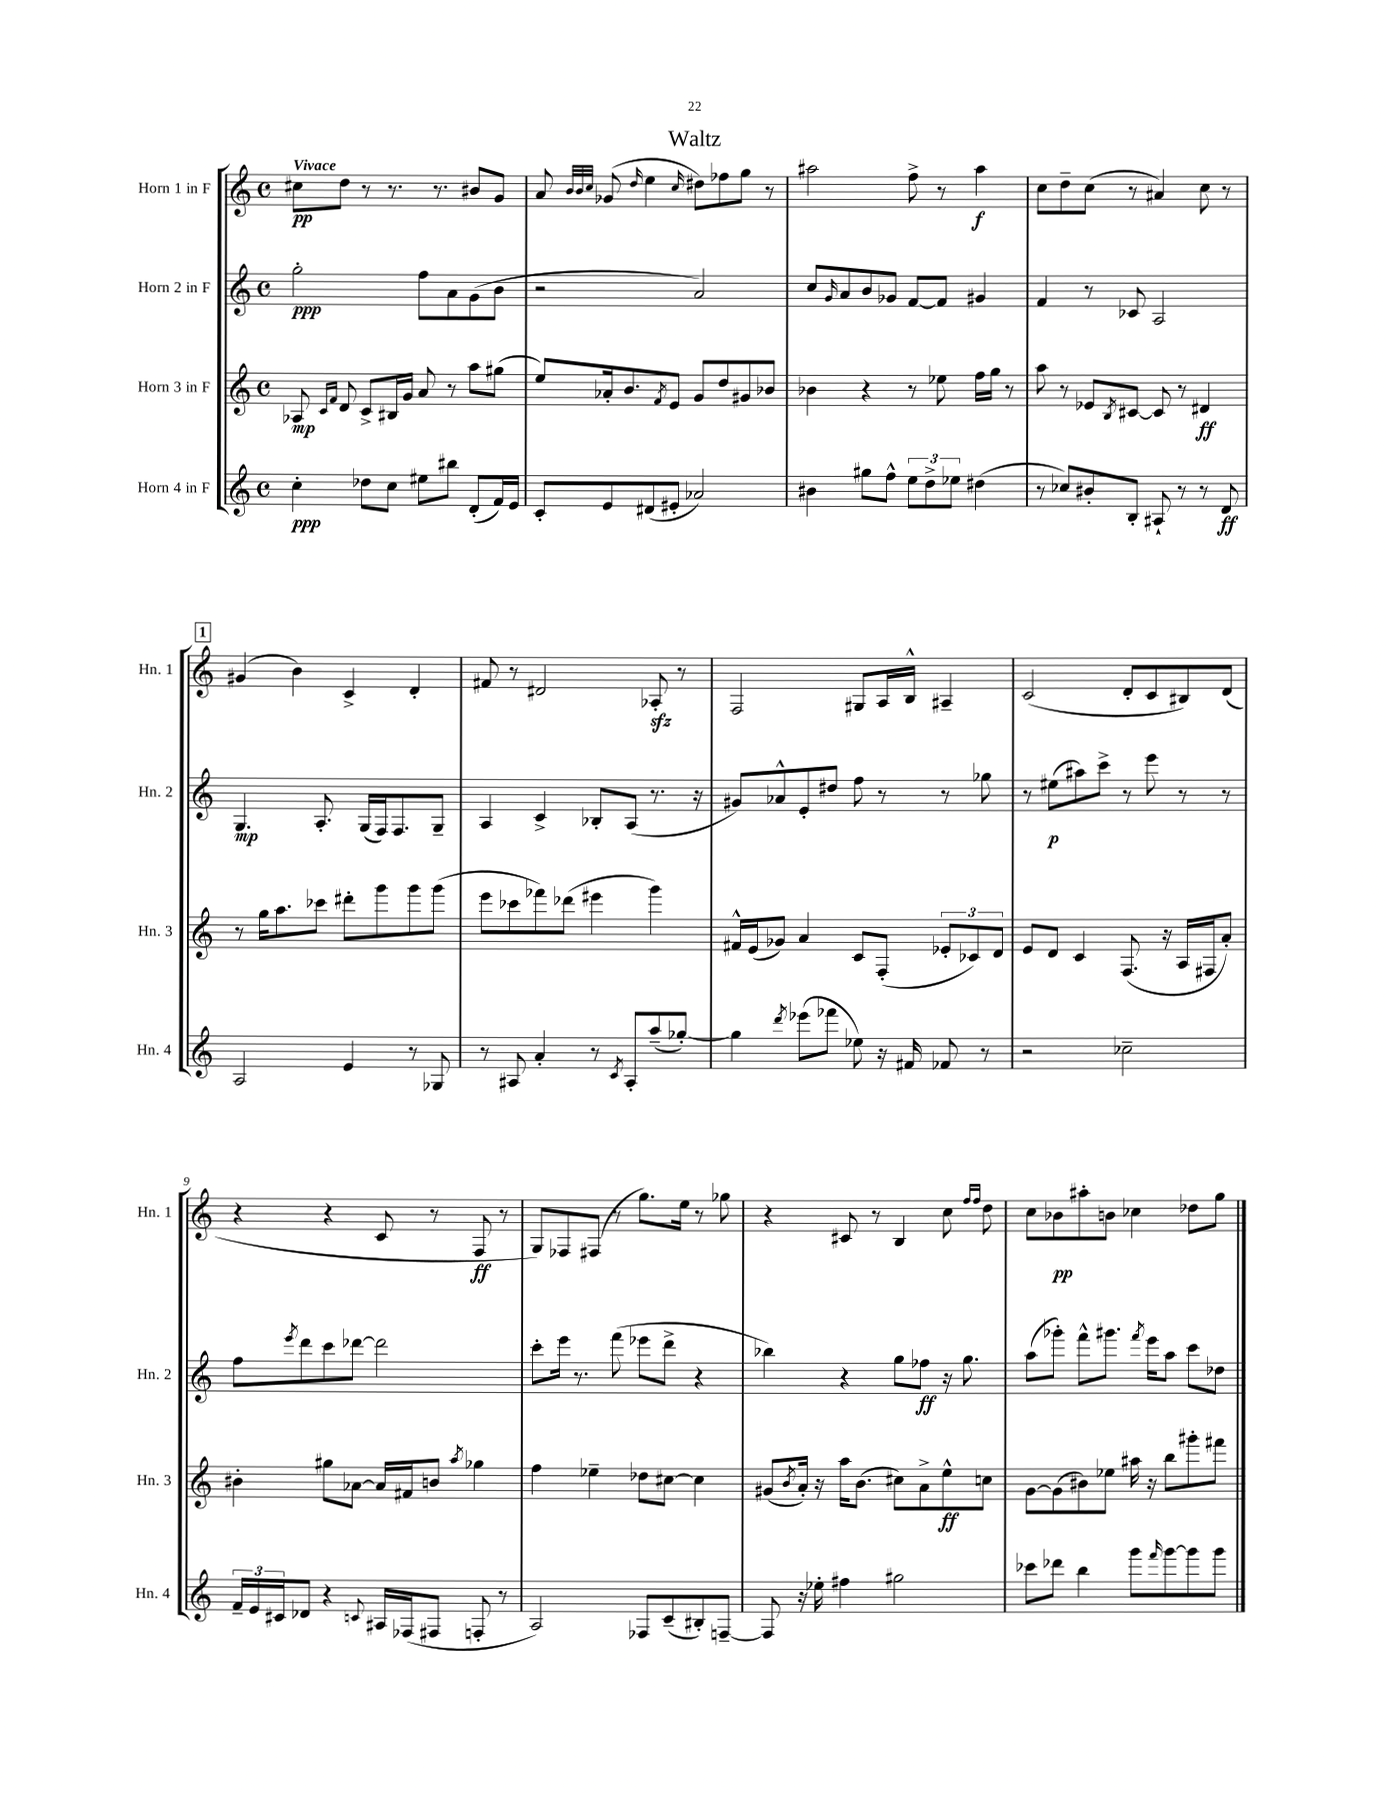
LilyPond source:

\header { title = "Waltz" }
<<
\new StaffGroup <<
\new Staff = "s0" \with { instrumentName = "Horn 1 in F" shortInstrumentName = "Hn. 1" } {
    \clef treble \key c \major \defaultTimeSignature \time 4/4 \tempo "Vivace"
    cis''8\pp d''8 r8 r8. r8. bis'8 g'8 |
    a'8 \grace { b'32 b'32 c''32 } ges'8( \grace { d''16 } e''4 \grace { c''16 } dis''8) fes''8 g''8 r8 |
    ais''2 f''8-> r8 ais''4\f |
    c''8 d''8-- c''8( r8 ais'4) c''8 r8 |
    \mark \markup { \box "1" } gis'4( b'4) c'4-> d'4-. |
    fis'8 r8 dis'2 aes8-.\sfz r8 |
    f2 gis8 a16 b16-^ ais4-- |
    c'2( d'8-. c'8 bis8) d'8( |
    r4 r4 c'8 r8 f8\ff r8 |
    g8) fes8 fis8( r8 g''8.) e''16 r8 ges''8 |
    r4 cis'8 r8 b4 c''8 \grace { f''16 f''16 } d''8 |
    c''8 bes'8\pp ais''8-. b'8 ces''4 des''8 g''8 \bar "|." |
}
\new Staff = "s1" \with { instrumentName = "Horn 2 in F" shortInstrumentName = "Hn. 2" } {
    \clef treble \key c \major \defaultTimeSignature \time 4/4
    g''2-.\ppp f''8 a'8 g'8( b'8 |
    r2 a'2) |
    c''8 \grace { g'16 } a'8 b'8 ges'8 f'8~ f'8 gis'4 |
    f'4 r8 ces'8 a2 |
    \mark \markup { \box "1" } g4.\mp a8.-. g16( f16) f8. g8-- |
    a4 c'4-> bes8-. a8( r8. r16 |
    gis'8) aes'8-^ e'8-. dis''8 f''8 r8 r8 ges''8 |
    r8 eis''8\p( ais''8) c'''8-> r8 e'''8 r8 r8 |
    f''8 \acciaccatura { e'''8 } d'''8 c'''8 des'''8~ des'''2 |
    c'''8-. e'''16 r8. f'''8( ees'''8 d'''8-> r4 |
    bes''4) r4 g''8 fes''8\ff r16 g''8. |
    a''8( ges'''8-.) f'''8-^ gis'''8. \acciaccatura { f'''8 } e'''16 a''8 c'''8 des''8 \bar "|." |
}
\new Staff = "s2" \with { instrumentName = "Horn 3 in F" shortInstrumentName = "Hn. 3" } {
    \clef treble \key c \major \defaultTimeSignature \time 4/4
    aes8\mp \grace { c'16 f'16 } d'8 c'8-> bis16 g'16 a'8 r8 a''8 gis''8( |
    e''8) aes'16-. b'8. \acciaccatura { f'8 } e'8 g'8 d''8 gis'8 bes'8 |
    bes'4 r4 r8 ees''8 f''16 g''16 r8 |
    a''8 r8 ees'8 \acciaccatura { b8 } cis'8~ cis'8 r8 dis'4\ff |
    \mark \markup { \box "1" } r8 g''16 a''8. ces'''8 dis'''8-. g'''8 g'''8 g'''8( |
    e'''8 ces'''8 fes'''8) des'''8( eis'''4 g'''4) |
    fis'16-^ e'16( ges'8) a'4 c'8 f8-.( \tuplet 3/2 { ees'8-. ces'8) d'8 } |
    e'8 d'8 c'4 f8.( r16 a16 fis16 a'8-.) |
    bis'4-. gis''8 aes'8~ aes'16 fis'16 b'8 \acciaccatura { a''8 } ges''4 |
    f''4 ees''4-- des''8 cis''8~ cis''4 |
    gis'8( \acciaccatura { b'8 } a'16-.) r16 a''16 b'8.( cis''8) a'8-> e''8-^\ff c''8 |
    g'8~ g'8( bis'8) ees''8 ais''16 r16 b''8 gis'''8-. fis'''8 \bar "|." |
}
\new Staff = "s3" \with { instrumentName = "Horn 4 in F" shortInstrumentName = "Hn. 4" } {
    \clef treble \key c \major \defaultTimeSignature \time 4/4
    c''4-.\ppp des''8 c''8 eis''8 bis''8 d'8-.( f'16) e'16 |
    c'8-. e'8 dis'8( eis'8-. aes'2) |
    bis'4 gis''8 f''8-^ \tuplet 3/2 { e''8 d''8-> ees''8 } dis''4( |
    r8 ces''8) bis'8-. b8-. ais8-! r8 r8 d'8\ff |
    \mark \markup { \box "1" } a2 e'4 r8 ges8 |
    r8 ais8 a'4-. r8 \acciaccatura { c'8 } ais8-. a''8--( ges''8~-.) |
    ges''4 \acciaccatura { d'''8 } ees'''8( fes'''8 ees''8) r16 fis'16 fes'8 r8 |
    r2 ces''2-- |
    \tuplet 3/2 { f'16-- e'16 cis'16 } des'8 r4 \appoggiatura { c'8 } ais16 fes16( fis8 f8-. r8 |
    a2) fes8 c'8--( bis8-.) f8~-- |
    f8 r16 ees''16-. fis''4 gis''2 |
    ces'''8 des'''8 b''4 g'''8 \grace { f'''16 } g'''8~ g'''8 g'''8 \bar "|." |
}
>>
>>
